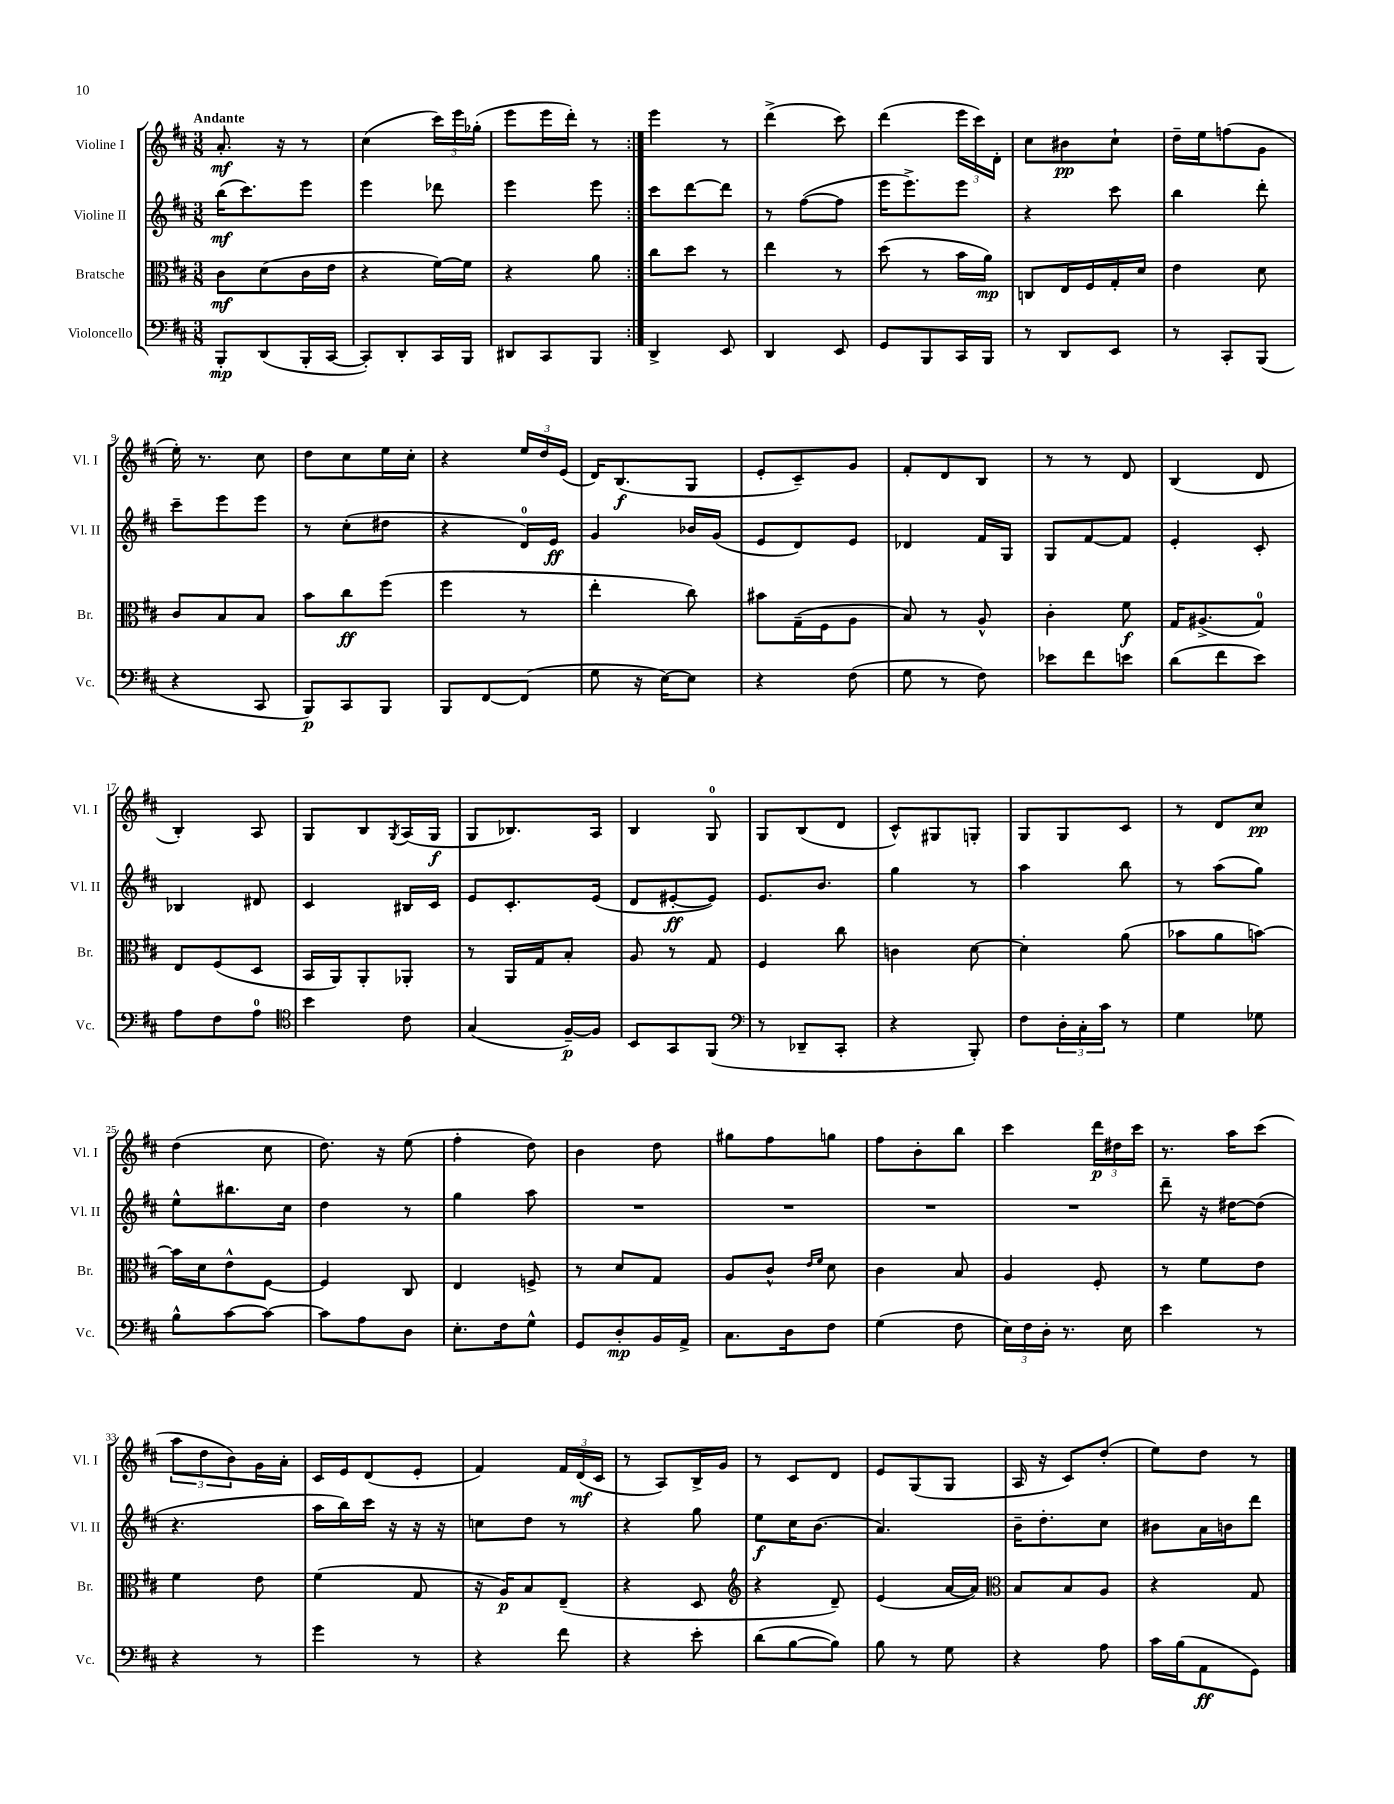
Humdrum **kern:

**kern	**kern	**kern	**kern
*staff4	*staff3	*staff2	*staff1
*clefF4	*clefC3	*clefG2	*clefG2
*k[f#c#]	*k[f#c#]	*k[f#c#]	*k[f#c#]
*M3/8	*M3/8	*M3/8	*M3/8
8BBB'	8c#	(16bb	8.a'
.	.	8.ccc#)	.
(8DD	(8d	.	.
.	.	.	16r
16BBB'	16c#	8eee	8r
[16CC#	16e	.	.
=	=	=	=
8CC#'])	4r	4eee	(4cc#
8DD'	.	.	.
16CC#	[16f#)	8ddd-	24ccc#)
.	.	.	24eee
16BBB	16f#]	.	.
.	.	.	(24gg-'
=	=	=	=
8DD#	4r	4eee	8eee
8CC#	.	.	16eee
.	.	.	16ddd')
8BBB	8a	8eee	8r
=:|!	=:|!	=:|!	=:|!
4DD^	8cc#	8ccc#	4eee
.	8dd	[8ddd	.
8EE	8r	8ddd]	8r
=	=	=	=
4DD	4ee	8r	(4ddd^
.	.	([8ff#	.
8EE	8r	8ff#]	8ccc#)
=	=	=	=
8GG	(8dd	16eee	(4ddd
.	.	8.eee^)	.
8BBB	8r	.	.
16CC#	16b	8eee	24eee
.	.	.	24ccc#)
16BBB	16a)	.	.
.	.	.	24d'
=	=	=	=
8r	8C	4r	8cc#
8DD	16E	.	8b#
.	16F#	.	.
8EE	16G'	8ccc#	8cc#`
.	16d	.	.
=	=	=	=
8r	4e	4bb	16dd~
.	.	.	16ee
8CC#'	.	.	(8ff
(8BBB	8d	8ddd'	8g
=	=	=	=
4r	8c#	8ccc#~	16ee')
.	.	.	8.r
.	8B	8eee	.
8CC#	8B	8eee	8cc#
=	=	=	=
8BBB)	8b	8r	8dd
8CC#	8cc#	(8cc#'	8cc#
8BBB	(8ff#	8dd#	16ee
.	.	.	16cc#'
=	=	=	=
8BBB	4ff#	4r	4r
[8FF#	.	.	.
(8FF#]	8r	16d)	24ee
.	.	.	24dd
.	.	16e	.
.	.	.	(24e
=	=	=	=
8G	4ee'	4g	16d)
.	.	.	(8.B
16r	.	.	.
[16E)	.	.	.
8E]	8cc#)	16b-	8G
.	.	(16g	.
=	=	=	=
4r	8b#	8e	8e'
.	(16G~	8d)	8c#~)
.	16F#	.	.
(8F#	8A	8e	8g
=	=	=	=
8G	8B)	4d-	8f#'
8r	8r	.	8d
8F#)	8A^^	16f#	8B
.	.	16G	.
=	=	=	=
8e-	4c#'	8G	8r
8f#	.	[8f#	8r
8e	8f#	8f#]	8d
=	=	=	=
(8d	16G	4e'	(4B
.	(8.A#^	.	.
8f#	.	.	.
8e)	8G)	8c#'	8d
=	=	=	=
8A	8E	4B-	4B')
8F#	(8F#	.	.
8A	8D	8d#	8A
=	=	=	=
*clefC4	*	*	*
4b	16BB	4c#	8G
.	16AA)	.	.
.	8AA'	.	8B
.	.	.	8qG
8c#	8AA-'	16B#	(16A
.	.	16c#	16G
=	=	=	=
(4G	8r	8e	8G
.	16AA	8.c#'	8.B-)
.	16G	.	.
[16F#~)	8B'	.	.
16F#]	.	(16e	16A
=	=	=	=
8BB	8A	8d	4B
8GG	8r	[8e#'	.
(8FF#	8G	8e#])	8G
=	=	=	=
*clefF4	*	*	*
8r	4F#	8.e	8G
8DD-~	.	.	(8B
.	.	8.b	.
8CC#'	8cc#	.	8d
=	=	=	=
4r	4c	4gg	8c#^^)
.	.	.	8G#
8BBB')	[8d	8r	8G'
=	=	=	=
8F#	4d']	4aa	8G
24D'	.	.	8G
24C#'	.	.	.
24c#	.	.	.
8r	(8a	8bb	8c#
=	=	=	=
4G	8b-	8r	8r
.	8a	(8aa	8d
8G-	[8b)	8gg)	8cc#
=	=	=	=
8B^^	16b]	8ee^^	(4dd
.	16d	.	.
[8c#	8e^^	8.bb#	.
8c#_	[8F#	.	8cc#
.	.	16cc#	.
=	=	=	=
8c#]	4F#]	4dd	8.dd)
8A	.	.	.
.	.	.	16r
8D	8C#	8r	(8ee
=	=	=	=
8.E'	4E	4gg	4ff#'
16F#	.	.	.
8G^^	8F^	8aa	8dd)
=	=	=	=
8GG	8r	4.r	4b
8D'	8d	.	.
16BB	8G	.	8dd
16AA^	.	.	.
=	=	=	=
8.C#	8A	4.r	8gg#
.	8c#^^	.	8ff#
16D	.	.	.
.	16qqe	.	.
.	16qqf#	.	.
8F#	8d	.	8gg
=	=	=	=
(4G	4c#	4.r	8ff#
.	.	.	8b'
8F#	8B	.	8bb
=	=	=	=
24E)	4A	4.r	4ccc#
24F#	.	.	.
24D'	.	.	.
8.r	.	.	.
.	8F#'	.	24ddd
.	.	.	24dd#
16E	.	.	.
.	.	.	24ccc#
=	=	=	=
4e	8r	8ddd~	8.r
.	8f#	16r	.
.	.	[16dd#	16aa
8r	8e	(8dd#]	(8ccc#
=	=	=	=
4r	4f#	4.r	12aa
.	.	.	12dd
.	.	.	12b)
8r	8e	.	16g
.	.	.	16a'
=	=	=	=
4g	(4f#	16aa	16c#
.	.	16bb)	16e
.	.	16ccc#	(8d
.	.	16r	.
8r	8G	16r	8e'
.	.	16r	.
=	=	=	=
4r	16r	8cc	4f#)
.	16A)	.	.
.	8B	8dd	.
8f#	(8E~	8r	24f#
.	.	.	(24d
.	.	.	24c#
=	=	=	=
4r	4r	4r	8r
.	.	.	8A)
8e'	8D	8gg	16B^
.	.	.	16g
=	=	=	=
*	*clefG2	*	*
(8d	4r	8ee	8r
[8B	.	16cc#	8c#
.	.	(8.b	.
8B])	8d~)	.	8d
=	=	=	=
8B	(4e	4.a)	8e
8r	.	.	(8G
8G	[16a	.	8G
.	16a])	.	.
=	=	=	=
*	*clefC3	*	*
4r	8B	16b~	16A
.	.	8.dd'	16r
.	8B	.	8c#)
8A	8A	8cc#	(8dd'
=	=	=	=
16c#	4r	8b#	8ee)
(16B	.	.	.
8AA	.	16a	8dd
.	.	16b	.
8GG)	8G	8ddd	8r
==	==	==	==
*-	*-	*-	*-
